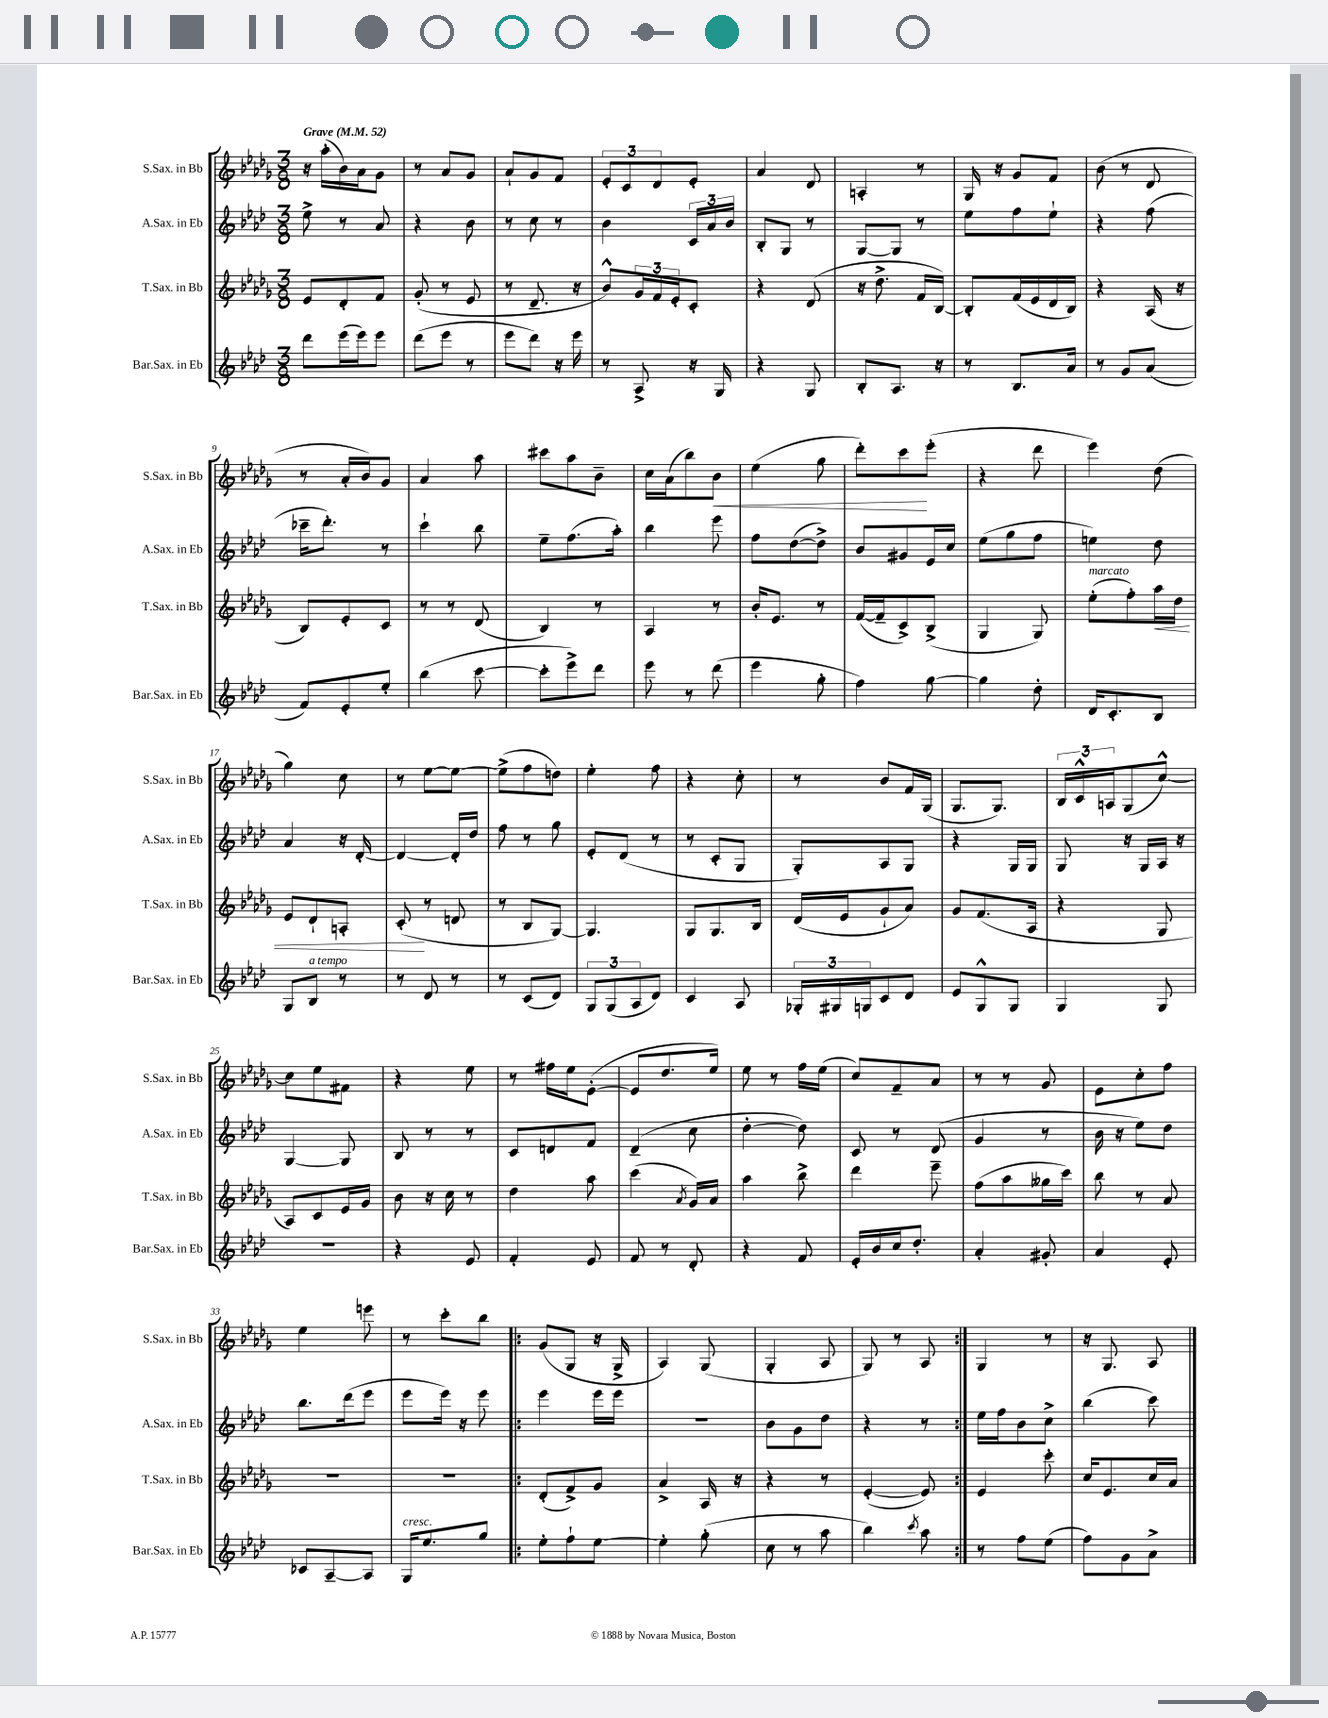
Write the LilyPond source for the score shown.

<<
\new StaffGroup <<
\new Staff = "s0" \with { instrumentName = "S.Sax. in Bb" shortInstrumentName = "S.Sax. in Bb" } {
    \clef treble \key des \major \numericTimeSignature \time 3/8 \tempo "Grave" 4 = 52
    r16 aes''16-.( bes'16) aes'16 ges'8 |
    r8 aes'8 ges'8 |
    aes'8-! ges'8 f'8 |
    \tuplet 3/2 { ees'8-. c'8 des'8 } ees'8-. |
    aes'4 des'8 |
    a4-. r8 |
    ges16 r16 ges'8 f'8 |
    bes'8( r8 des'8 |
    r8 aes'16-. bes'16) ges'8 |
    aes'4 aes''8 |
    cis'''8 aes''8 bes'8-- |
    c''16 aes'16( bes''8) bes'8\< |
    ees''4( ges''8 |
    des'''8-.) c'''8\! ees'''8-.( |
    r4 des'''8 |
    ees'''4) des''8( |
    ges''4) c''8 |
    r8 ees''8~ ees''8~ |
    ees''8->( f''8 d''8) |
    ees''4-. f''8 |
    r4 c''8-. |
    r8 bes'8 f'16 ges16( |
    ges8. ges8.) |
    \tuplet 3/2 { bes16 c'16-^ a16 } ges8( c''8~-^) |
    c''8 ees''8 fis'8 |
    r4 ees''8 |
    r8 fis''16 ees''16 ees'8~-.( |
    ees'8 des''8. ees''16) |
    ees''8 r8 f''16 ees''16( |
    c''8) f'8-- aes'8 |
    r8 r8 ges'8 |
    ees'8 c''8-. f''8 |
    ees''4 e'''8 |
    r8 c'''8-. bes''8 |
    \repeat volta 2 { ges'8( ges8 r16 ges16-> |
    aes4) ges8( |
    ges4-. aes8 |
    ges8) r8 aes8 | }
    ges4 r8 |
    r16 ges8. aes8 \bar "|." |
}
\new Staff = "s1" \with { instrumentName = "A.Sax. in Eb" shortInstrumentName = "A.Sax. in Eb" } {
    \clef treble \key aes \major \numericTimeSignature \time 3/8
    ees''8-> r8 aes'8 |
    r4 bes'8 |
    r8 c''8 r8 |
    bes'4 \tuplet 3/2 { c'16 aes'16 bes'16 } |
    bes8-. g8 r8 |
    g8~ g8 r8 |
    ees''8 f''8 ees''8-! |
    r4 f''8( |
    ces'''16-- des'''8.-.) r8 |
    c'''4-! bes''8 |
    ees''8-- f''8.( aes''16-.) |
    bes''4 ees'''8 |
    f''8 des''8~( des''8->) |
    bes'8 gis'8 ees'16 c''16 |
    ees''8( g''8 f''8 |
    e''4) des''8 |
    aes'4 r16 des'16~-. |
    des'4~ des'16-. des''16 |
    f''8 r8 g''8 |
    ees'8-. des'8( r8 |
    r8 c'8-. g8 |
    g8-.) aes8 g8 |
    r4 g16 g16 |
    g8 r16 g16 aes16 r16 |
    g4~ g8 |
    bes8 r8 r8 |
    c'8 d'8 f'8 |
    des'4--( c''8 |
    des''4~-. des''8) |
    c'8 r8 des'8( |
    g'4 r8 |
    bes'16 r16 ees''8) des''8 |
    bes''8. des'''16( ees'''8 |
    ees'''8 ees'''16) r16 ees'''8 |
    \repeat volta 2 { ees'''4 ees'''16 ees'''16 |
    R4. |
    bes'8 g'8 des''8 |
    r4 r8 | }
    ees''16 f''16 bes'8 c''8-> |
    bes''4( c'''8) \bar "|." |
}
\new Staff = "s2" \with { instrumentName = "T.Sax. in Bb" shortInstrumentName = "T.Sax. in Bb" } {
    \clef treble \key des \major \numericTimeSignature \time 3/8
    ees'8 des'8-. f'8 |
    ges'8-.( r8 ees'8 |
    r8 des'8.-- r16 |
    bes'8-^) \tuplet 3/2 { ges'16 f'16 ees'16-. } c'8-. |
    r4 des'8( |
    r16 des''8.-> f'16 bes16~) |
    bes8-. f'16( ees'16 des'16 bes16) |
    r4 aes16( r16 |
    bes8) ees'8-. c'8 |
    r8 r8 des'8( |
    bes4) r8 |
    aes4 r8 |
    bes'16-. ees'8. r8 |
    f'16~( f'16-- c'8->) bes8->( |
    ges4 ges8) |
    ees''8-.^\markup { \italic "marcato" }( f''8-.) aes''16\< des''16 |
    ees'8 des'8-! a8-. |
    c'8-.\!( r8 d'8 |
    r8 bes8 ges8~) |
    ges4. |
    ges8 ges8. bes16 |
    des'16( ees'16 ges'8-! aes'8) |
    ges'8 f'8.( aes16 |
    r4 ges8 |
    aes8) c'8 ees'16 ges'16 |
    bes'8 r16 c''16 r8 |
    des''4 aes''8 |
    c'''4( \acciaccatura { aes'8 } ges'16) aes'16 |
    aes''4 bes''8-> |
    des'''4 ees'''8-- |
    f''8( aes''8 geses''16 c'''16) |
    bes''8 r8 aes'8 |
    R4. |
    R4. |
    \repeat volta 2 { des'8-.( f'8->) ges'8 |
    aes'4-> aes16 r16 |
    r4 r8 |
    ees'4~-.( ees'8) | }
    ees'4 c'''8-. |
    c''16 ees'8. c''16 aes'16 \bar "|." |
}
\new Staff = "s3" \with { instrumentName = "Bar.Sax. in Eb" shortInstrumentName = "Bar.Sax. in Eb" } {
    \clef treble \key aes \major \numericTimeSignature \time 3/8
    des'''8 ees'''16( ees'''16) ees'''8 |
    des'''8( ees'''8 r8 |
    ees'''8 des'''8) r16 ees'''16 |
    r8 aes8-> r16 g16 |
    r4 g8 |
    bes8-. aes8. r16 |
    r8 bes8. aes'16 |
    r8 g'8 aes'8( |
    f'8) ees'8-. ees''8-. |
    bes''4( c'''8~ |
    c'''8-. ees'''8->) des'''8 |
    ees'''8 r8 des'''8( |
    ees'''4 g''8-. |
    f''4) g''8~ |
    g''4 des''8-. |
    des'16 c'8.-. bes8 |
    g8 bes8^\markup { \italic "a tempo" } r8 |
    r8 des'8 r8 |
    r8 c'8( des'8) |
    \tuplet 3/2 { g8 g8( aes8 } des'8) |
    c'4 aes8 |
    \tuplet 3/2 { ges16-. gis16 g16 } c'8 des'8 |
    ees'8 g8-^ g8 |
    g4 g8 |
    R4. |
    r4 ees'8 |
    f'4-. ees'8 |
    f'8 r8 des'8-. |
    r4 f'8 |
    ees'16-. bes'16 c''16 des''8.-. |
    aes'4-. gis'8-. |
    aes'4 ees'8-. |
    ces'8 aes8~-- aes8 |
    g16^\markup { \italic "cresc." } ees''8. g''8 |
    \repeat volta 2 { ees''8-. f''8-! ees''8~ |
    ees''4-. g''8-.( |
    c''8 r8 aes''8 |
    bes''4) \acciaccatura { c'''8 } aes''8 | }
    r8 f''8 ees''8( |
    f''8) g'8 aes'8-> \bar "|." |
}
>>
>>
